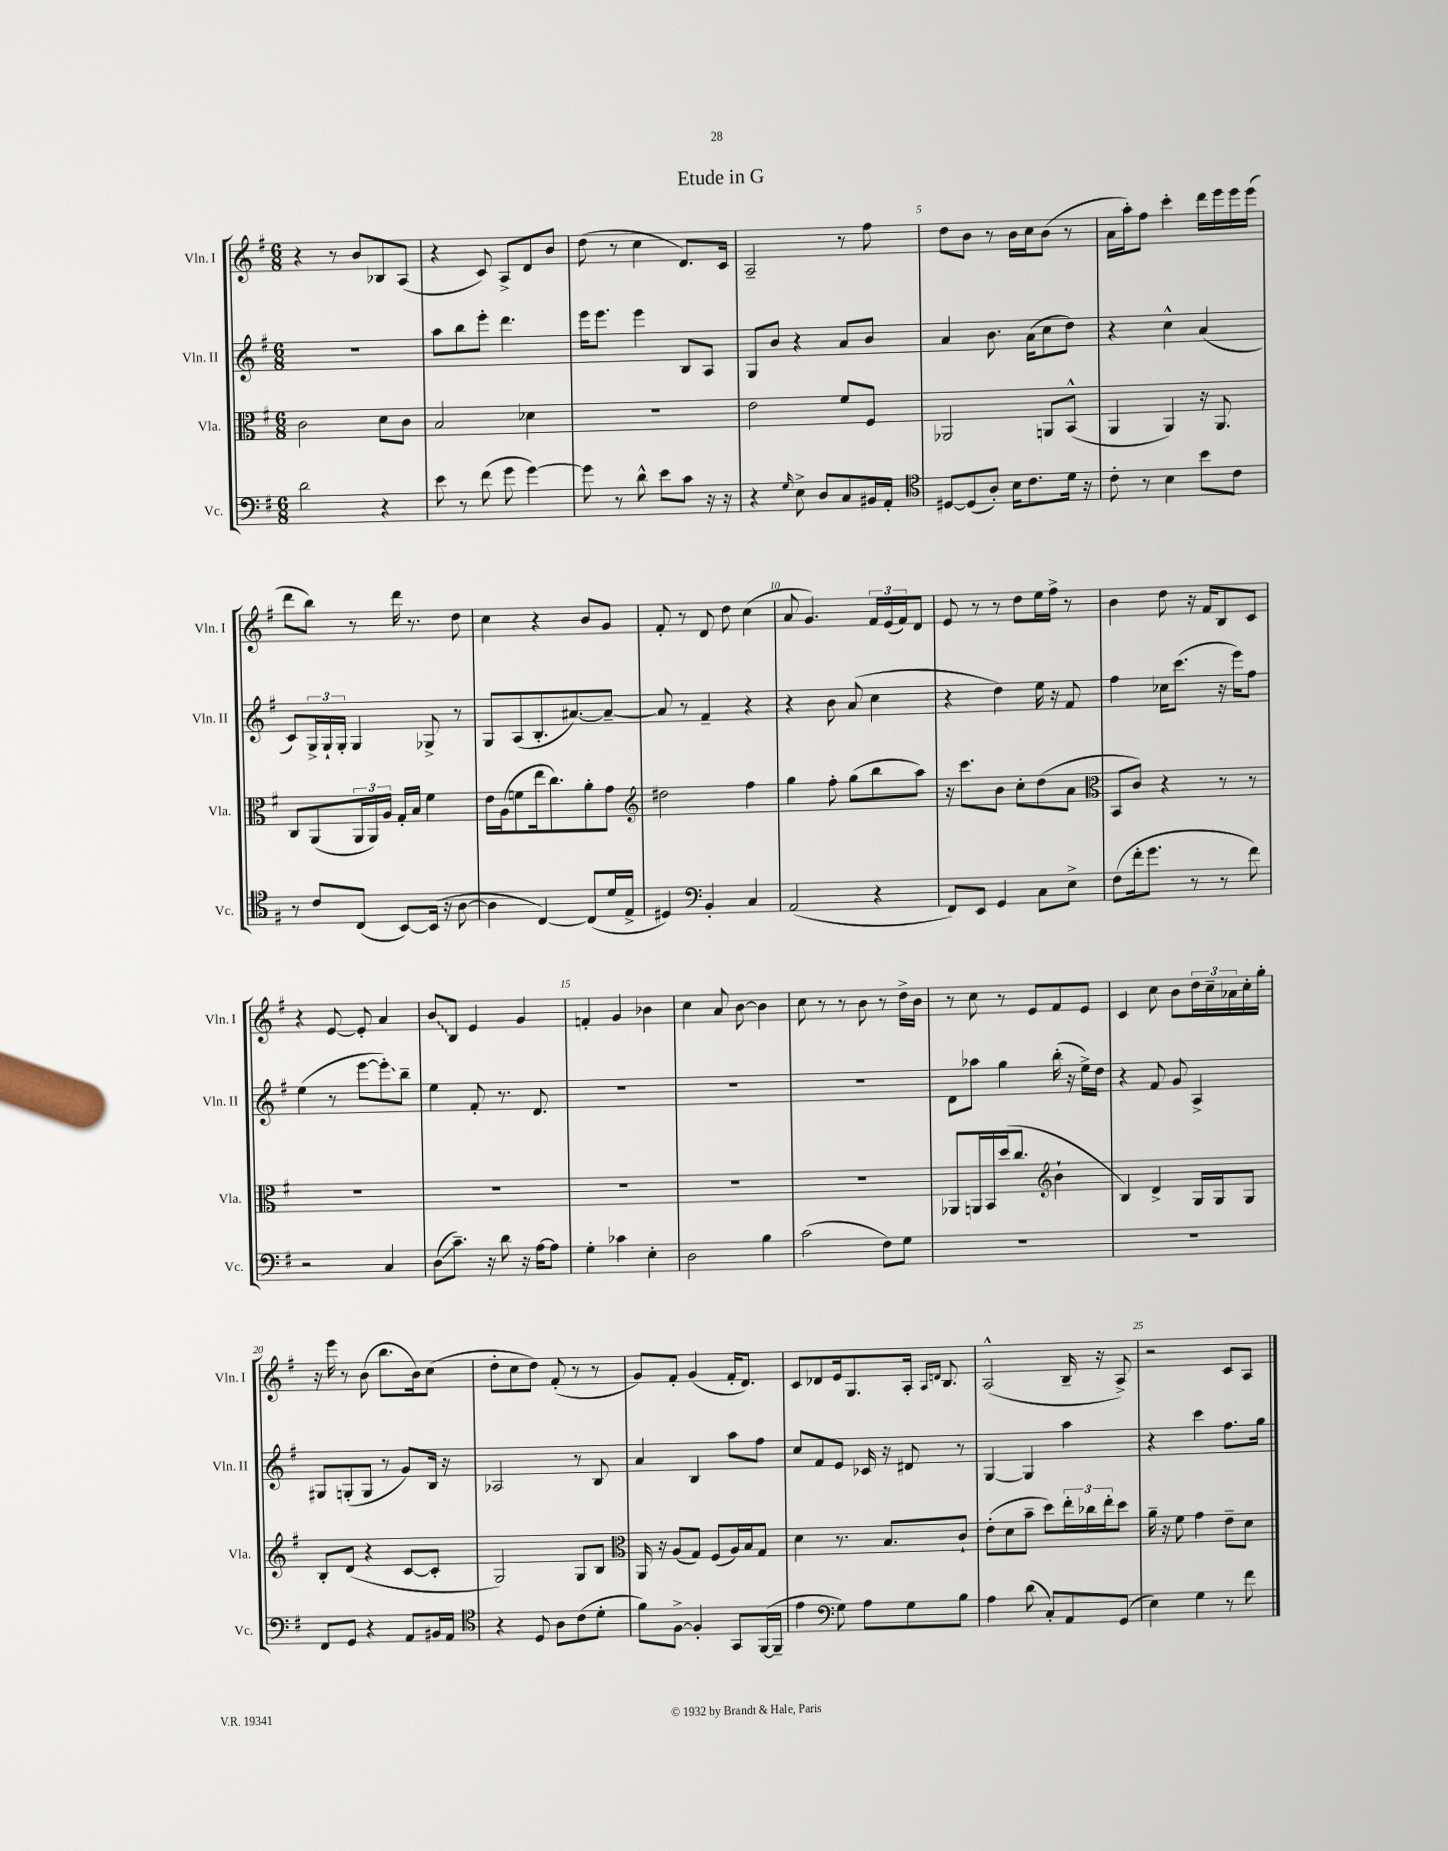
\header { title = "Etude in G" }
<<
\new StaffGroup <<
\new Staff = "s0" \with { instrumentName = "Vln. I" shortInstrumentName = "Vln. I" } {
    \clef treble \key g \major \numericTimeSignature \time 6/8
    r4 r8 b'8 bes8 a8( |
    r4 c'8) a8-> d'8 b'8 |
    d''8( r8 c''4 d'8.) c'16 |
    a2-- r8 fis''8 |
    d''8 b'8 r8 b'16 c''16 b'8( r8 |
    a'16 a''16-.) fis''8 c'''4-. d'''16 e'''16 e'''16 e'''16( |
    d'''8 b''8) r8 d'''16 r8. d''8 |
    c''4 r4 b'8 g'8 |
    fis'8-. r8 d'8 d''8 c''4( |
    a'8 g'4.) \tuplet 3/2 { fis'16 e'16( fis'16) } d'8 |
    e'8 r8 r8 d''8 e''16 fis''16-> r8 |
    b'4 d''8 r16 fis'16 b8 c'8 |
    r4 e'8~ e'8-. a'4 |
    \once \override Glissando.style = #'zigzag b'8\glissando b8 e'4 g'4 |
    f'4-. g'4 bes'4 |
    c''4 a'8 b'8~ b'4 |
    c''8 r8 r8 b'8 r8 d''16-> b'16 |
    r8 c''8 r8 e'8 fis'8 e'8 |
    c'4 c''8 b'8 \tuplet 3/2 { d''16 c''16-- aes'16 } c''16-. g''16-. |
    r16 e'''16 r8 b'8( b''8. b'16) c''8( |
    d''8-. c''8 d''8) fis'8-.( r8 r8 |
    g'8) fis'8-. g'4( fis'16-. d'8.) |
    c'8 des'8 e'16 g8. a16-. \grace { a16 d'16 } b8. |
    a2-^( b16-- r16 a8->) |
    r2 c'8 a8 \bar "|." |
}
\new Staff = "s1" \with { instrumentName = "Vln. II" shortInstrumentName = "Vln. II" } {
    \clef treble \key g \major \numericTimeSignature \time 6/8
    R2. |
    a''8 b''8 e'''8-. d'''4. |
    e'''16 e'''8. e'''4 b8 a8 |
    g8 b'8 r4 a'8 b'8 |
    a'4 b'8. a'16( c''8 d''8) |
    r4 c''4-^ a'4( |
    c'8) \tuplet 3/2 { g16-> g16-! g16-. } g4 ges8-> r8 |
    g8 a8( b8.-. ais'8.~) ais'8~-- |
    ais'8 r8 fis'4-- r4 |
    r4 b'8 a'8( c''4 |
    r4 d''4) e''16 r16 fis'8 |
    fis''4 ces''16 c'''8.( r16 e'''16) fis''8 |
    e''4( r8 e'''8~ \once \override Glissando.style = #'zigzag e'''8-.\glissando) b''8-- |
    e''4 fis'8-. r8. d'8. |
    R2. |
    R2. |
    R2. |
    d'8 aes''8 g''4 b''16-.( r16 e''16->) d''16 |
    r4 fis'8 g'8 a4-> |
    gis8 g8-.( g8 r8 g'8) b16 r16 |
    aes2 r8 b8 |
    a'4 b4 a''8 fis''8 |
    c''8 fis'8 e'8 ces'16 r16 dis'8 r8 |
    g4~ g4 a''4 |
    r4 c'''4 fis''8. g''16 \bar "|." |
}
\new Staff = "s2" \with { instrumentName = "Vla." shortInstrumentName = "Vla." } {
    \clef alto \key g \major \numericTimeSignature \time 6/8
    c'2 d'8 c'8 |
    b2 des'4 |
    R2. |
    e'2 fis'8 fis8 |
    aes,2 a,8 b,8-^( |
    a,4 a,4) r16 a,8. |
    c8 a,8( \tuplet 3/2 { a,16 a,16) a16 } g16-. b16 fis'4 |
    e'16 a16( f'8 e''16 c''8.) a'8-. g'8 |
    \clef treble dis''2 fis''4 |
    g''4 fis''8-. g''8( b''8 a''8) |
    r16 c'''8. b'8 c''8-. d''8( a'8 |
    \clef alto b,8 c'8) r4 r8 r8 |
    R2. |
    R2. |
    R2. |
    R2. |
    R2. |
    aes,8 a,16 b,16 d''16( c''8. \clef treble b'4-! |
    b4) d'4-> g16 g16 g8 |
    b8-. d'8( r4 c'8~ c'8-. |
    g2) g8 b8 |
    \clef alto a,16 r16 a8( g8) fis8( a16) b16 g8 |
    d'4 r8. b8. c'8-! |
    e'8-.( d'8 b'8-- d''8) \tuplet 3/2 { e''16-. ces''16 e''16-. } d''8 |
    a'16-- r16 fis'8 g'4 e'8-- d'8 \bar "|." |
}
\new Staff = "s3" \with { instrumentName = "Vc." shortInstrumentName = "Vc." } {
    \clef bass \key g \major \numericTimeSignature \time 6/8
    d'2 r4 |
    e'8 r8 fis'8( g'8 g'4~) |
    g'8 r8 d'8-^ e'8 c'8 r16 r16 |
    r4 \grace { g16 } e8-> d8 c8 bis,16 a,16-. |
    \clef tenor dis8~ dis8( a8-.) b16 c'8. d'16 r16 |
    c'8-. r8 b4 b'8 c'8 |
    r8 c'8 c8( b,8~) b,16( r16 a8~ |
    a4 c4~) c8( d'16 e16-> |
    dis4) \clef bass b,4-. c4 |
    a,2( r4 |
    fis,8) e,8 g,4 c8 e8-> |
    fis8( fis'16-. g'8. r8 r8 fis'8) |
    r2 c4 |
    d8\glissando( c'8.--) r16 d'8 r16 a16~ a8 |
    g4-. ces'4 e4-. |
    d2 b4 |
    c'2( fis8) g8 |
    R2. |
    R2. |
    fis,8 g,8 r4 a,8 bis,16 a,16 |
    \clef tenor r4 d8 a8 c'8( d'8-. |
    fis'8) fis8~-> fis4-. g,8 fis,16~( fis,16-- |
    e'4 \clef bass g8) a8 g8 b8 |
    a4 d'8( c8-.) a,8 g,8( |
    e4) g4 r8 fis'8 \bar "|." |
}
>>
>>
\layout { \context { \Score \override BarNumber.break-visibility = ##(#f #t #t) barNumberVisibility = #(every-nth-bar-number-visible 5) } }
